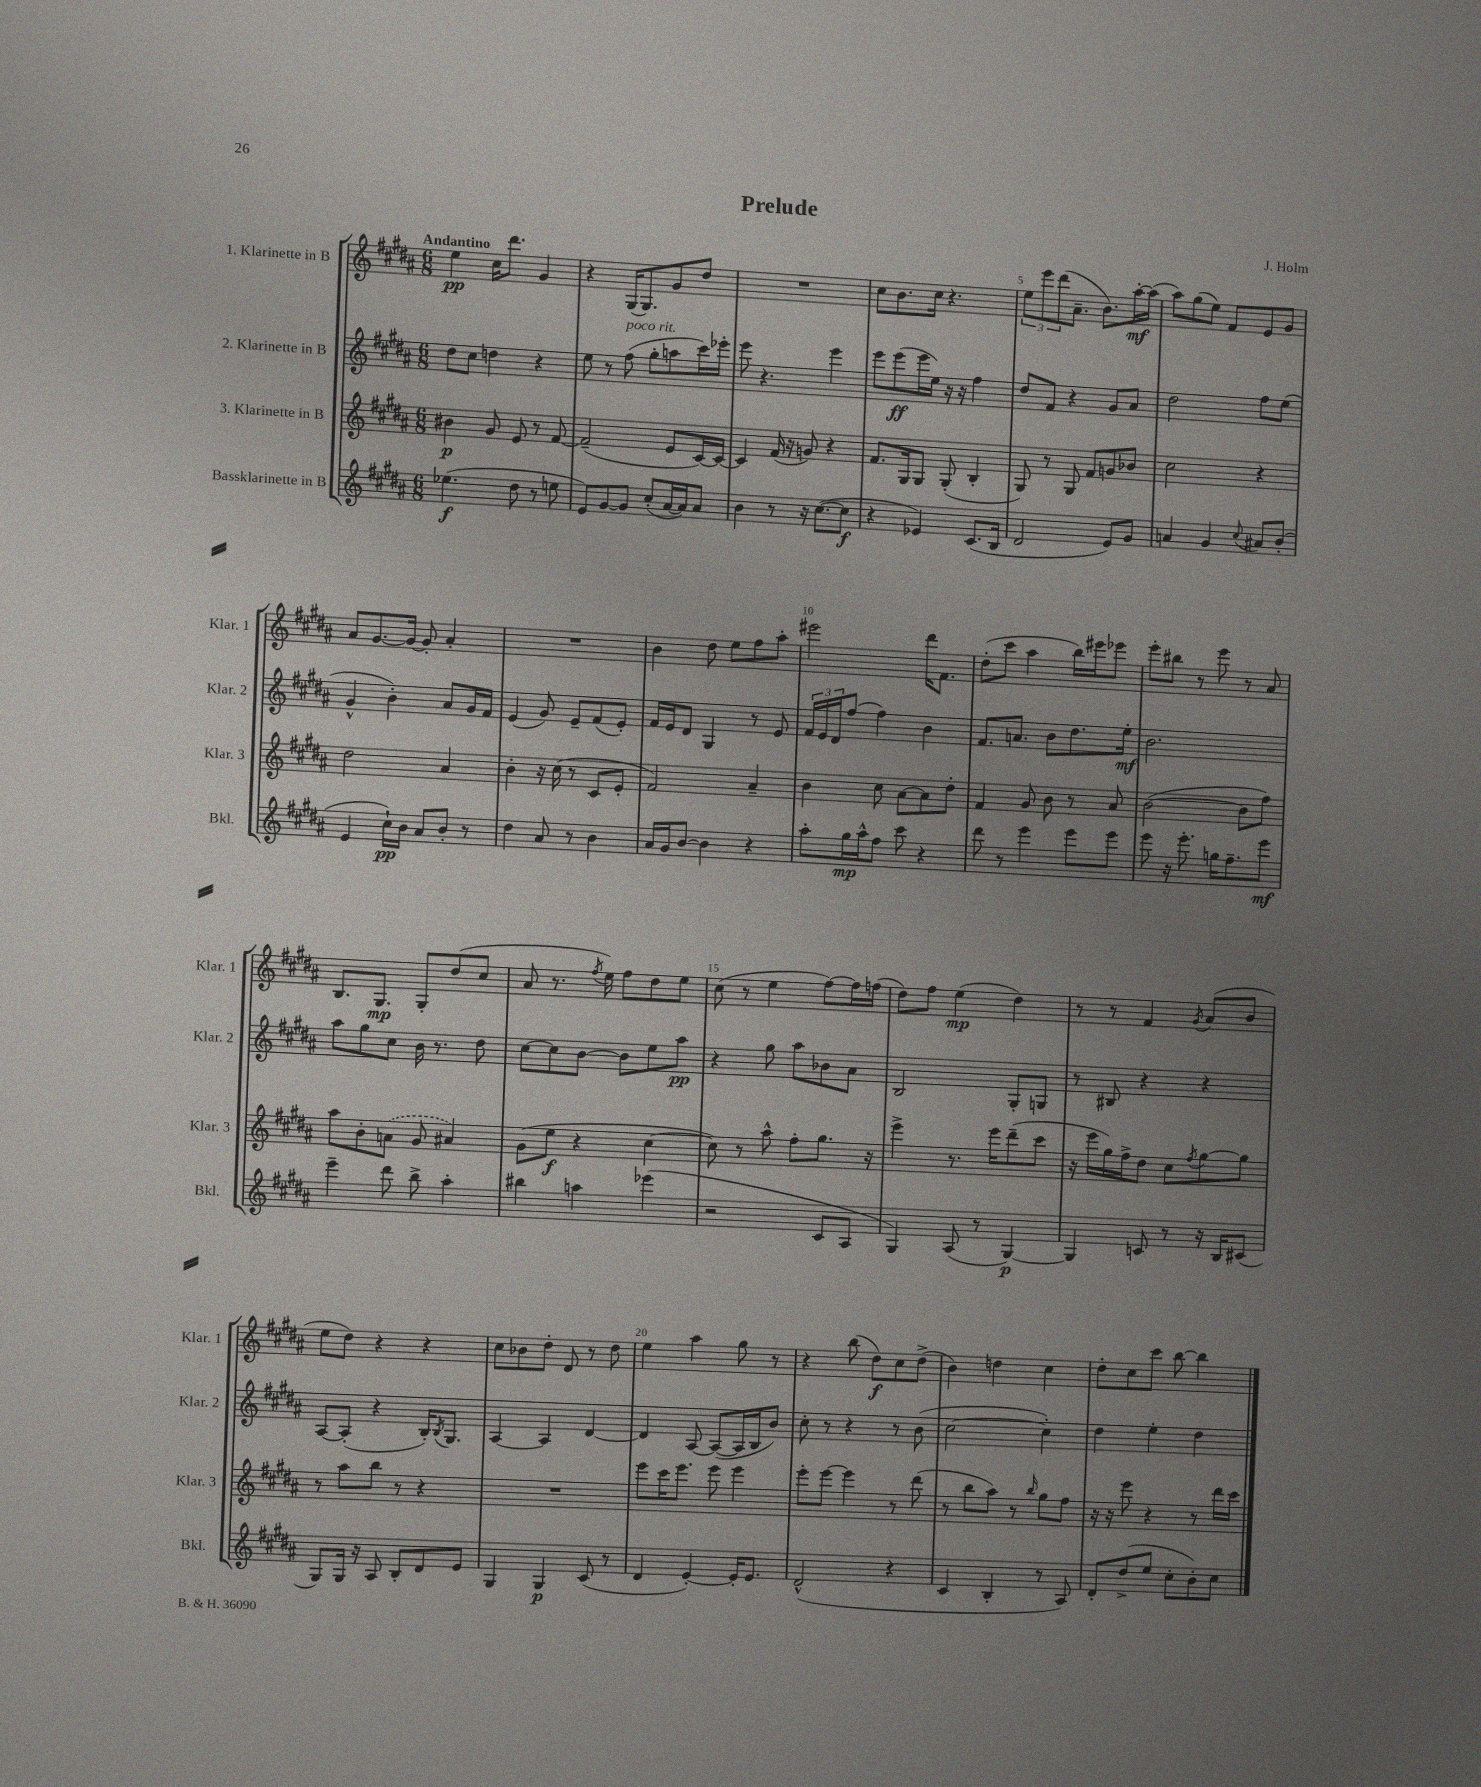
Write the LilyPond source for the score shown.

\header { title = "Prelude" composer = "J. Holm" }
<<
\new StaffGroup <<
\new Staff = "s0" \with { instrumentName = "1. Klarinette in B" shortInstrumentName = "Klar. 1" } {
    \clef treble \key b \major \numericTimeSignature \time 6/8 \tempo "Andantino"
    e''4\pp cis''16 dis'''8. gis'4 |
    r4 gis16( gis8.) gis'8 dis''8 |
    R2. |
    cis''8 b'8. cis''16 r4. |
    \tuplet 3/2 { e''8 e'''8 dis'''8( } ais'8.-- b'8.) ais''16~-.\mf ais''16( |
    ais''8) gis''8( e''8) fis'8 e'8 gis'8 |
    ais'8 gis'8.~ gis'16~ gis'8-. ais'4-. |
    R2. |
    b'4 dis''8 e''8 fis''8 ais''8-. |
    eis'''2 dis'''16 fis'8. |
    dis''8-.( cis'''8 ais''4 b''16) eis'''16 ees'''8 |
    e'''8-. bis''8 r8 e'''8 r8 ais'8 |
    b8. gis8.\mp gis8-. dis''8( cis''8 |
    ais'8 r8. \acciaccatura { fis''8 } e''16) fis''8 dis''8 e''8 |
    cis''8( r8 e''4 fis''8~) fis''16 f''16( |
    dis''8) fis''8 e''4\mp( dis''4) |
    r8 r8 fis'4 \acciaccatura { gis'8 } ais'8( b'8 |
    e''8 dis''8) r4 r4 |
    cis''8 bes'8 dis''8-. dis'8 r8 dis''8 |
    e''4 ais''4 gis''8 r8 |
    r4 b''8( dis''8\f) cis''8 dis''8->( |
    b'4) d''4 cis''4 |
    dis''8-. cis''8 cis'''8 b''8~ b''4 \bar "|." |
}
\new Staff = "s1" \with { instrumentName = "2. Klarinette in B" shortInstrumentName = "Klar. 2" } {
    \clef treble \key b \major \numericTimeSignature \time 6/8
    dis''8 cis''8 d''4 r4 |
    e''8 r8 fis''8^\markup { \italic "poco rit." }( gis''8-. a''8 cis'''16) ees'''16-. |
    e'''8 r4. e'''4 |
    e'''8 e'''8\ff( e'''16 e''16) r16 r16 fis''4 |
    dis''8 fis'8 r4 gis'8 ais'8 |
    dis''2 fis''8 e''8( |
    gis'4-^ b'4-.) ais'8 gis'16 fis'16 |
    e'4( gis'8) e'8-- fis'8( e'8-.) |
    fis'16 e'16 dis'8 gis4 r8 e'8 |
    \tuplet 3/2 { fis'16 e'16 dis'16 } fis''8( fis''4) b'4 |
    fis'8. a'8. b'8 dis''8. e''16-.\mf |
    b'2. |
    ais''8 gis''8 cis''8 b'16 r8. dis''8 |
    cis''8~ cis''8 b'8~ b'8 e''8 ais''8\pp |
    r4 gis''8 ais''8 bes'8 ais'8 |
    b2 gis8-. g8 |
    r8 bis8 r4 r4 |
    ais8~ ais8-.( r4 b16-.) \acciaccatura { b8 } gis8. |
    ais4~ ais4 dis'4~ |
    dis'4 ais8~ ais8~( ais16 b16 b'8) |
    cis''8-. r8 r4 r8 b'8( |
    cis''2~ cis''4-.) |
    dis''4 e''4-. dis''4 \bar "|." |
}
\new Staff = "s2" \with { instrumentName = "3. Klarinette in B" shortInstrumentName = "Klar. 3" } {
    \clef treble \key b \major \numericTimeSignature \time 6/8
    bis'4\p gis'8 e'8 r8 fis'8~ |
    fis'2--( e'8 cis'16~) cis'16~ |
    cis'4 fis'16( r16 g'8) r4 |
    fis'8. gis16 gis8 gis8-.( b4-. |
    gis8) r8 gis8 fis'8 g'8 bes'8 |
    cis''2 r4 |
    dis''2 ais'4 |
    b'4-. r16 cis''16( r8 cis'8 e'8-. |
    fis'2) ais'4-- |
    b'4 cis''8 ais'8~ ais'8 dis''8-. |
    fis'4 gis'8 b'8 r8 ais'8 |
    b'2~( b'8 fis''8) |
    ais''8 b'8-. \once \slurDashed a'8( gis'8 ais'4) |
    gis'8( e''8\f r4 cis''4~ |
    cis''8) r8 ais''8-^ fis''8-. gis''8. r16 |
    e'''4-> r8. e'''16 dis'''8--( cis'''8 |
    r16 e'''16 gis''16) fis''16-> dis''8 cis''8 \acciaccatura { fis''8 } gis''8~ gis''8 |
    r8 ais''8 b''8 r8 r4 |
    R2. |
    e'''8 cis'''16 e'''8. e'''8 e'''4 |
    e'''8-. e'''8~ e'''4 r8 dis'''8( |
    r8 b''8 ais''8) r8 \grace { b''16 } gis''8 fis''8 |
    r16 r16 e'''8 r4 r8 dis'''16 cis'''16 \bar "|." |
}
\new Staff = "s3" \with { instrumentName = "Bassklarinette in B" shortInstrumentName = "Bkl." } {
    \clef treble \key b \major \numericTimeSignature \time 6/8
    ees''4.\f( dis''8 r8 e''8 |
    e'8) gis'8~ gis'8 cis''8-.( ais'16~ ais'16) ais'8 |
    b'4 r8 r16 cis''8.~( cis''8\f |
    r4 ees'4) cis'8.( b16 |
    dis'2 e'8) gis'8 |
    a'4 gis'4 \appoggiatura { cis''8 } ais'8 b'8-.( |
    e'4 cis''16-!\pp) b'16 ais'8 b'8-. r8 |
    dis''4 ais'8 r8 b'4 |
    ais'16 gis'16 b'8~ b'4 r4 |
    ais''8-. gis''16\mp ais''16-^ fis''8 cis'''8 r4 |
    dis'''8 r8 e'''4 e'''8 e'''8 |
    e'''8 r16 e'''8.-. g''16 fis''8.-- e'''8\mf |
    e'''4-- dis'''8 b''8-> ais''4-. |
    bis''4 a''4 ees'''4( |
    r2 cis'8 ais8 |
    gis4) ais8( r8 gis4~\p) |
    gis4 c'8 r8 r16 b16 cis'8( |
    gis8) gis16 r16 ais8 b8-. dis'8 e'8 |
    gis4 gis4\p cis'8( r8 |
    dis'4 e'4~-.) e'16-. e'8. |
    dis'2-^( r4 |
    cis'4 b4-. r8 ais8) |
    dis'8-. dis''8->( e''8 cis''8-. b'8-.) cis''8 \bar "|." |
}
>>
>>
\layout { \context { \Score \override BarNumber.break-visibility = ##(#f #t #t) barNumberVisibility = #(every-nth-bar-number-visible 5) } }
